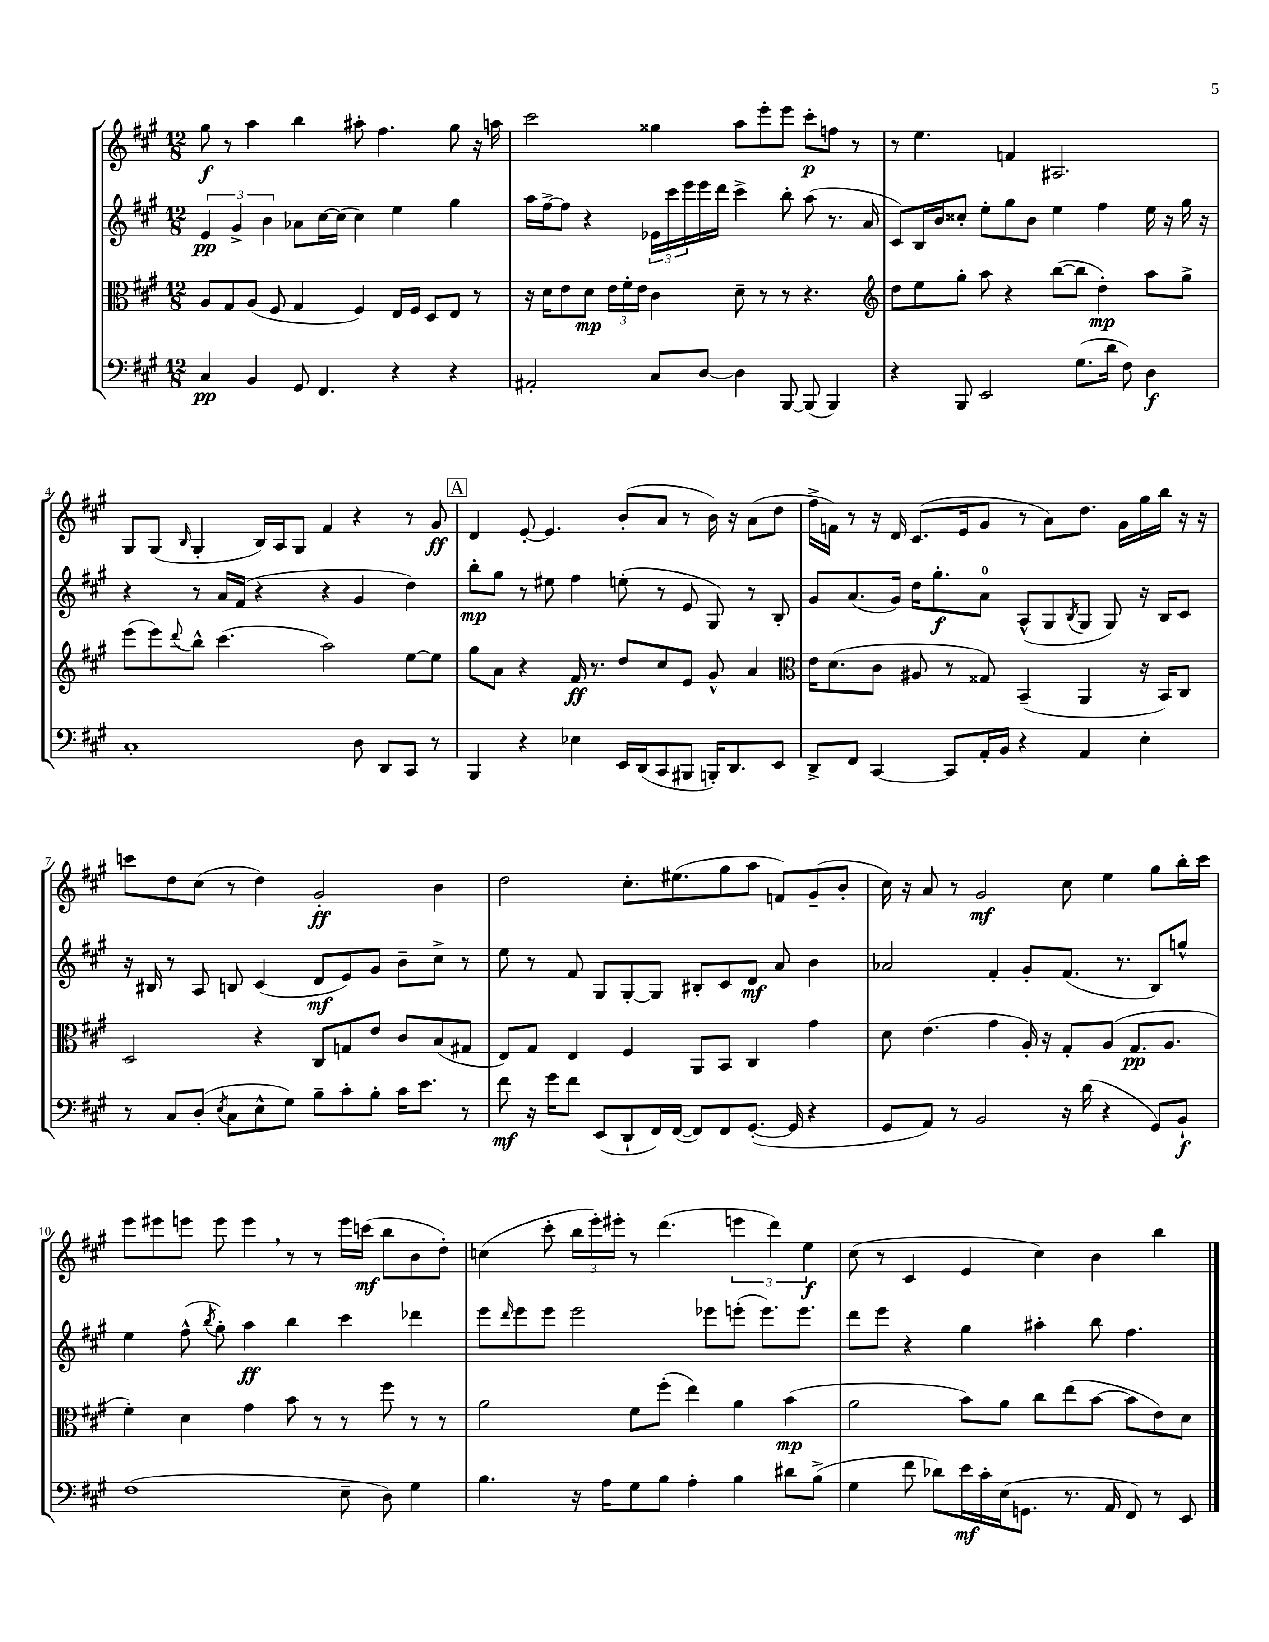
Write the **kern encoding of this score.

**kern	**kern	**kern	**kern
*staff4	*staff3	*staff2	*staff1
*clefF4	*clefC3	*clefG2	*clefG2
*k[f#c#g#]	*k[f#c#g#]	*k[f#c#g#]	*k[f#c#g#]
*M12/8	*M12/8	*M12/8	*M12/8
4C#	8A	6e	8gg#
.	8G#	.	8r
.	.	6g#^	.
4BB	(8A	.	4aa
.	.	6b	.
.	8F#	.	.
8GG#	4G#	8a-	4bb
4.FF#	.	[16cc#	.
.	.	(16cc#]	.
.	4F#)	4cc#)	8aa#'
.	.	.	4.ff#
4r	16E	4ee	.
.	16F#	.	.
.	8D	.	.
4r	8E	4gg#	8gg#
.	8r	.	16r
.	.	.	16aa
=	=	=	=
2AA#'	16r	16aa	2ccc#
.	16d	[16ff#^	.
.	8e	8ff#]	.
.	8d	4r	.
.	24e	.	.
.	24f#'	.	.
.	24e	.	.
8C#	4c#	24e-	4gg##
.	.	24ccc#	.
.	.	24eee	.
[8D	.	16eee	.
.	.	16ddd	.
4D]	8d~	4ccc#^	8aa
.	8r	.	8eee'
[8BBB	8r	8bb'	8eee
(8BBB]	4.r	(8aa	8ccc#'
4BBB)	.	8.r	8ff
.	.	.	8r
.	.	16a	.
=	=	=	=
*	*clefG2	*	*
4r	8dd	8c#)	8r
.	8ee	16B	4.ee
.	.	16b	.
8BBB	8gg#'	8cc##'	.
2EE	8aa	8ee'	.
.	4r	8gg#	4f
.	.	8b	.
.	([8bb	4ee	2.A#
(8.G#	8bb]	.	.
.	4dd')	4ff#	.
16d	.	.	.
8F#)	.	.	.
4D	8aa	16ee	.
.	.	16r	.
.	8gg#^	16gg#	.
.	.	16r	.
=	=	=	=
1C#'	(8eee	4r	8G#
.	8eee)	.	(8G#
.	8qqddd	.	16qqB
.	8bb^^	8r	4G#'
.	(4.ccc#	16a	.
.	.	(16f#	.
.	.	4r	16B)
.	.	.	16A
.	.	.	8G#
.	2aa)	4r	4f#
8D	.	4g#	4r
8DD	.	.	.
8CC#	[8ee	4dd)	8r
8r	8ee]	.	8g#
=	=	=	=
4BBB	8gg#	8bb'	4d
.	8a	8gg#	.
4r	4r	8r	[8e'
.	.	8ee#	4.e]
4E-	16f#	4ff#	.
.	8.r	.	.
16EE	8dd	(8ee'	(8b'
(16DD	.	.	.
8CC#	8cc#	8r	8a
8BBB#	8e	8e	8r
16BBB')	8g#^^	8G#)	16b)
8.DD	.	.	16r
.	4a	8r	(8a
8EE	.	8B'	8dd
=	=	=	=
*	*clefC3	*	*
8DD^	16e	8g#	16ff#^
.	(8.d	.	16f)
8FF#	.	(8.a	8r
[4CC#	8c#	.	16r
.	.	16g#)	16d
.	8A#	16dd	(8.c#
.	.	8.gg#'	.
8CC#]	8r	.	.
.	.	.	16e
16AA'	8G##)	8a	8g#
16BB	.	.	.
4r	(4BB~	(8A^^	8r
.	.	8G#	8a)
.	.	8qB	.
4AA	4AA	8G#	8.dd
.	.	8G#)	.
.	.	.	16g#
4E'	16r	16r	16gg#
.	16BB)	16B	16bb
.	8C#	8c#	16r
.	.	.	16r
=	=	=	=
8r	2D	16r	8ccc
.	.	16B#	.
8C#	.	8r	8dd
(8D'	.	8A	(8cc#
8qE	.	.	.
8C#	.	8B	8r
8E^^	4r	(4c#	4dd)
8G#)	.	.	.
8B~	8C#	8d	2g#'
8c#'	8G	8e)	.
8B'	8e	8g#	.
16c#	8c#	8b~	.
8.e	.	.	.
.	(8B	8cc#^	4b
8r	8G#	8r	.
=	=	=	=
8f#	8E)	8ee	2dd
16r	8G#	8r	.
16g#	.	.	.
8f#	4E	8f#	.
(8EE	.	8G#	.
8DD`	4F#	[8G#'	8.cc#'
16FF#)	.	8G#]	.
([16FF#	.	.	(8.ee#
8FF#])	8AA	8B#'	.
8FF#	8BB	8c#	8gg#
([8.GG#'	4C#	8d	8aa
.	.	8a	8f)
16GG#]	.	.	.
4r	4g#	4b	(8g#~
.	.	.	8b'
=	=	=	=
8GG#	8d	2a-	16cc#)
.	.	.	16r
8AA)	(4.e	.	8a
8r	.	.	8r
2BB	.	.	2g#
.	4g#	4f#'	.
.	16A')	8g#'	.
.	16r	.	.
16r	8G#'	(8.f#	8cc#
(16d	.	.	.
4r	(8A	.	4ee
.	.	8.r	.
.	8.G#	.	.
8GG#)	.	8B)	8gg#
.	8.A	.	.
8BB`	.	8gg^^	16bb'
.	.	.	16ccc#
=	=	=	=
(1F#	4f#')	4ee	8eee
.	.	.	8eee#
.	4d	(8ff#^^	8eee
.	.	8qbb	.
.	.	8gg#')	8eee
.	4g#	4aa	4eee
.	8b	4bb	8r
.	8r	.	8r
8E~	8r	4ccc#	16eee
.	.	.	(16ccc
8D)	8ff#	.	8bb
4G#	8r	4ddd-	8b
.	8r	.	8dd')
=	=	=	=
4.B	2a	8eee	(4cc
.	.	16qqddd	.
.	.	8eee	.
.	.	8eee	8ccc#'
16r	.	2eee	24bb
.	.	.	24eee')
16A	.	.	.
.	.	.	24eee#'
8G#	8f#	.	8r
8B	(8ff#'	.	(4.ddd
4A'	4ee)	.	.
.	.	8eee-	.
4B	4a	(8eee'	6eee
.	.	8.eee)	.
.	.	.	6ddd)
8d#	(4b	.	.
.	.	8.eee	.
.	.	.	6ee
(8B^	.	.	.
=	=	=	=
4G#	2a	8ddd	(8cc#
.	.	8eee	8r
8f#	.	4r	4c#
8d-)	.	.	.
16e	8b)	4gg#	4e
16c#'	.	.	.
(16E	8a	.	.
8.GG	.	.	.
.	8cc#	4aa#'	4cc#)
8.r	(8ee	.	.
.	[8b	8bb	4b
16AA	.	.	.
8FF#)	8b]	4.ff#	.
8r	8e)	.	4bb
8EE	8d	.	.
==	==	==	==
*-	*-	*-	*-
